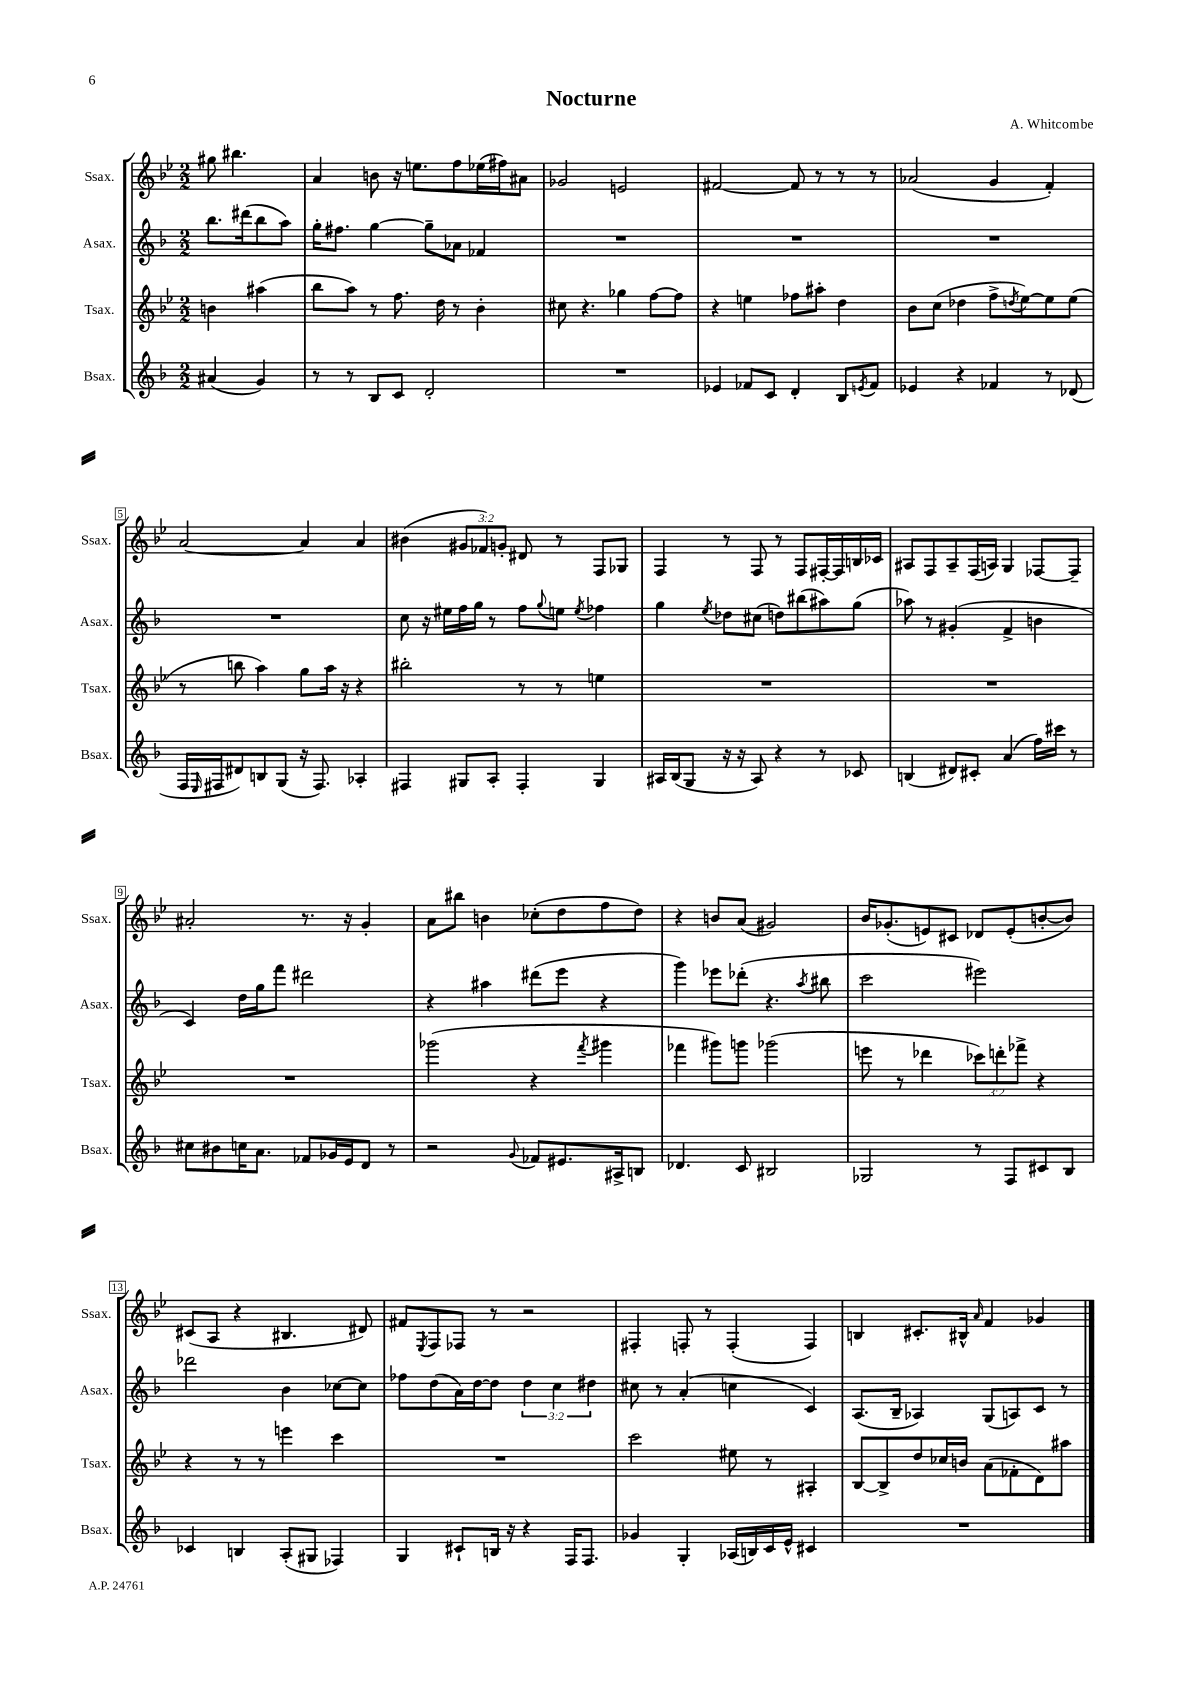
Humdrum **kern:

**kern	**kern	**kern	**kern
*part4	*part3	*part2	*part1
*staff4	*staff3	*staff2	*staff1
*I"Bsax.	*I"Tsax.	*I"Asax.	*I"Ssax.
*I'Bsax.	*I'Tsax.	*I'Asax.	*I'Ssax.
*clefG2	*clefG2	*clefG2	*clefG2
*k[b-]	*k[b-e-]	*k[b-]	*k[b-e-]
*M2/2	*M2/2	*M2/2	*M2/2
=	=	=	=
(4a#X/	4bn\	8.bb-\L	8gg#X\
.	.	.	4.bb#X\
.	.	(16ddd#X\k	.
4g/)	(4aa#X\	8bb-\	.
.	.	8aa\J)	.
=1	=1	=1	=1
8r	8bb-\L	16gg'\KL	4a/
.	.	8.ff#X\J	.
8r	8aa\J)	.	.
8B-/L	8r	[4gg\	8bn\
8c/J	8.ff\	.	16r
.	.	.	8.een\L
2d'/	.	8gg~\L]	.
.	16dd\	.	.
.	8r	8a-X\J	8ff\
.	4b-'\	4f-X/	(16ee-X\L
.	.	.	16ff#X\J)
.	.	.	8a#X\J
=2	=2	=2	=2
1r	8cc#X\	1r	2g-X/
.	4.r	.	.
.	4gg-X\	.	2en/
.	[8ff\L	.	.
.	8ff\J]	.	.
=3	=3	=3	=3
4e-X/	4r	1r	[2f#X/
8f-X/L	4een\	.	.
8c/J	.	.	.
4d'/	8ff-X\L	.	8f#/]
.	8aa#X'\J	.	8r
8B-/L	4dd\	.	8r
8qen/	.	.	.
8f-/J	.	.	8r
=4	=4	=4	=4
4e-X/	8b-\L	1r	(2a-X/
.	(8cc\J	.	.
4r	4dd-X\	.	.
4f-X/	8ff^\L	.	4g/
.	8qddn/	.	.
.	[8ee-\)	.	.
8r	8ee-\]	.	4f'/)
(8d-X/	(8ee-\J	.	.
!!LO:LB:g=z
=5	=5	=5	=5
16F/LL	8r	1r	[2a/
16qqE/	.	.	.
16F#X/J	.	.	.
8d#X/)	8bbn\	.	.
8Bn/	4aa\)	.	.
(8G/J	.	.	.
16r	8gg\L	.	4a/]
8.F#/)	.	.	.
.	16aa\Jk	.	.
.	16r	.	.
4A-X'/	4r	.	4a/
=6	=6	=6	=6
4F#X/	2bb#X'\	8cc\	(4b#X\
.	.	16r	.
.	.	16ee#X\LL	.
8G#X/L	.	16ff\	12g#X/L
.	.	16gg\JJ	.
.	.	.	12f-X/)
8A'/J	.	8r	.
.	.	.	12gn'/J
4F#'/	8r	8ff\L	8d#X/
.	.	8qqgg/	.
.	8r	8een\J	8r
.	.	8qee/	.
4G#/	4een\	4ff-X\	8F/L
.	.	.	8G-X/J
=7	=7	=7	=7
16A#X/LL	1r	4gg\	4F/
(16B-/J	.	.	.
8G/J	.	.	.
.	.	8qee/	.
16r	.	8dd-X\L	8r
16r	.	.	.
8A#/)	.	(8cc#X\J	8F/
4r	.	8ddn\L)	8r
.	.	(8bb#X\	8F/L
8r	.	8aa#X\)	[16F#X'/L
.	.	.	16F#/]
8c-X/	.	(8gg\J	16Bn/
.	.	.	16c-X/JJ
=8	=8	=8	=8
(4Bn/	1r	8aa-X\)	8A#X/L
.	.	8r	8F/
8d#X/L)	.	(4g#X'/	8A#~/
8c#X'/J	.	.	(16F/L
.	.	.	16An/JJ)
(4a/	.	4f^/	4G/
16ff\LL)	.	4bn\	[8F-X/L
16ccc#X\JJ	.	.	.
8r	.	.	8F-~/J]
!!LO:LB:g=z
=9	=9	=9	=9
8cc#X\L	1r	4c/)	2a#X'/
8b#X\	.	.	.
16ccn\K	.	16dd\LL	.
8.a\J	.	16gg\J	.
.	.	8fff\J	.
8f-X/L	.	2ddd#X\	8.r
16g-X/L	.	.	.
16e/J	.	.	16r
8d/J	.	.	4g'/
8r	.	.	.
=10	=10	=10	=10
2r	(2ggg-X\	4r	8a\L
.	.	.	8bb#X\J
.	.	4aa#X\	4bn\
8qqg/	.	.	.
8f-X/L	4r	(8ddd#X\L	(8cc-X'\L
8.e#X/	.	8eee\J	8dd\
.	8qfff/	.	.
.	4ggg#X\	4r	8ff\
16A#X^/k	.	.	.
8Bn/J	.	.	8dd\J)
=11	=11	=11	=11
4.d-X/	4fff-X\	4ggg\)	4r
.	8ggg#X\L)	8eee-X\L	8bn/L
8c/	8gggn\J	(8ddd-X'\J	(8a/J
2B#X/	(2ggg-X\	4.r	2g#X/)
.	.	8qaa/	.
.	.	8bb#X\	.
=12	=12	=12	=12
2G-X/	8eeen\	2ccc\	16b-/KL
.	.	.	(8.g-X'/
.	8r	.	.
.	4ddd-X\	.	8en/)
.	.	.	8c#X/J
8r	12ccc-X\L)	2eee#X\)	8d-X/L
.	12dddn'\	.	.
8F/L	.	.	(8e'/
.	12fff-X^\J	.	.
8c#X/	4r	.	[8bn'/
8B-/J	.	.	8b/J])
!!LO:LB:g=z
=13	=13	=13	=13
4c-X/	4r	2ddd-X\	(8c#X/L
.	.	.	8A/J
4Bn/	8r	.	4r
.	8r	.	.
(8A'/L	4eeen\	4b-\	4.B#X/
8G#X/J	.	.	.
4F-X/)	4ccc\	[8cc-X\L	.
.	.	8cc-\J]	8d#X/)
=14	=14	=14	=14
4G/	1r	8ff-X\L	8f#X/L
.	.	.	8qE-/
.	.	(8dd\	8F/
8c#X`/L	.	16a\L)	8F-X/J
.	.	[16dd\J	.
16Bn/Jk	.	8dd\J]	8r
16r	.	.	.
4r	.	6dd\	2r
.	.	6cc\	.
16F/KL	.	.	.
8.F/J	.	.	.
.	.	6dd#X\	.
=15	=15	=15	=15
4g-X/	2ccc\	8cc#X\	4F#X'/
.	.	8r	.
4G'/	.	(4a'/	8Fn'/
.	.	.	8r
(16A-X/LL	8ee#X\	4ccn\	(4F'/
16Bn/)	.	.	.
16c/	8r	.	.
16e^^/JJ	.	.	.
4c#X/	4A#X'/	4c/)	4F/)
=16	=16	=16	=16
1r	[8B-/L	(8.A/L	4Bn/
.	8B-^/]	.	.
.	.	16B-~/Jk	.
.	8dd/	4A-X/)	8.c#X'/L
.	16cc-X/L	.	.
.	16bn/JJ	.	16B#X^^/Jk
.	.	.	16qqa/
.	(8a\L	(8G/L	4f/
.	8f-X'\	8An/)	.
.	8d\)	8c/J	4g-X/
.	8aa#X\J	8r	.
==	==	==	==
*-	*-	*-	*-
